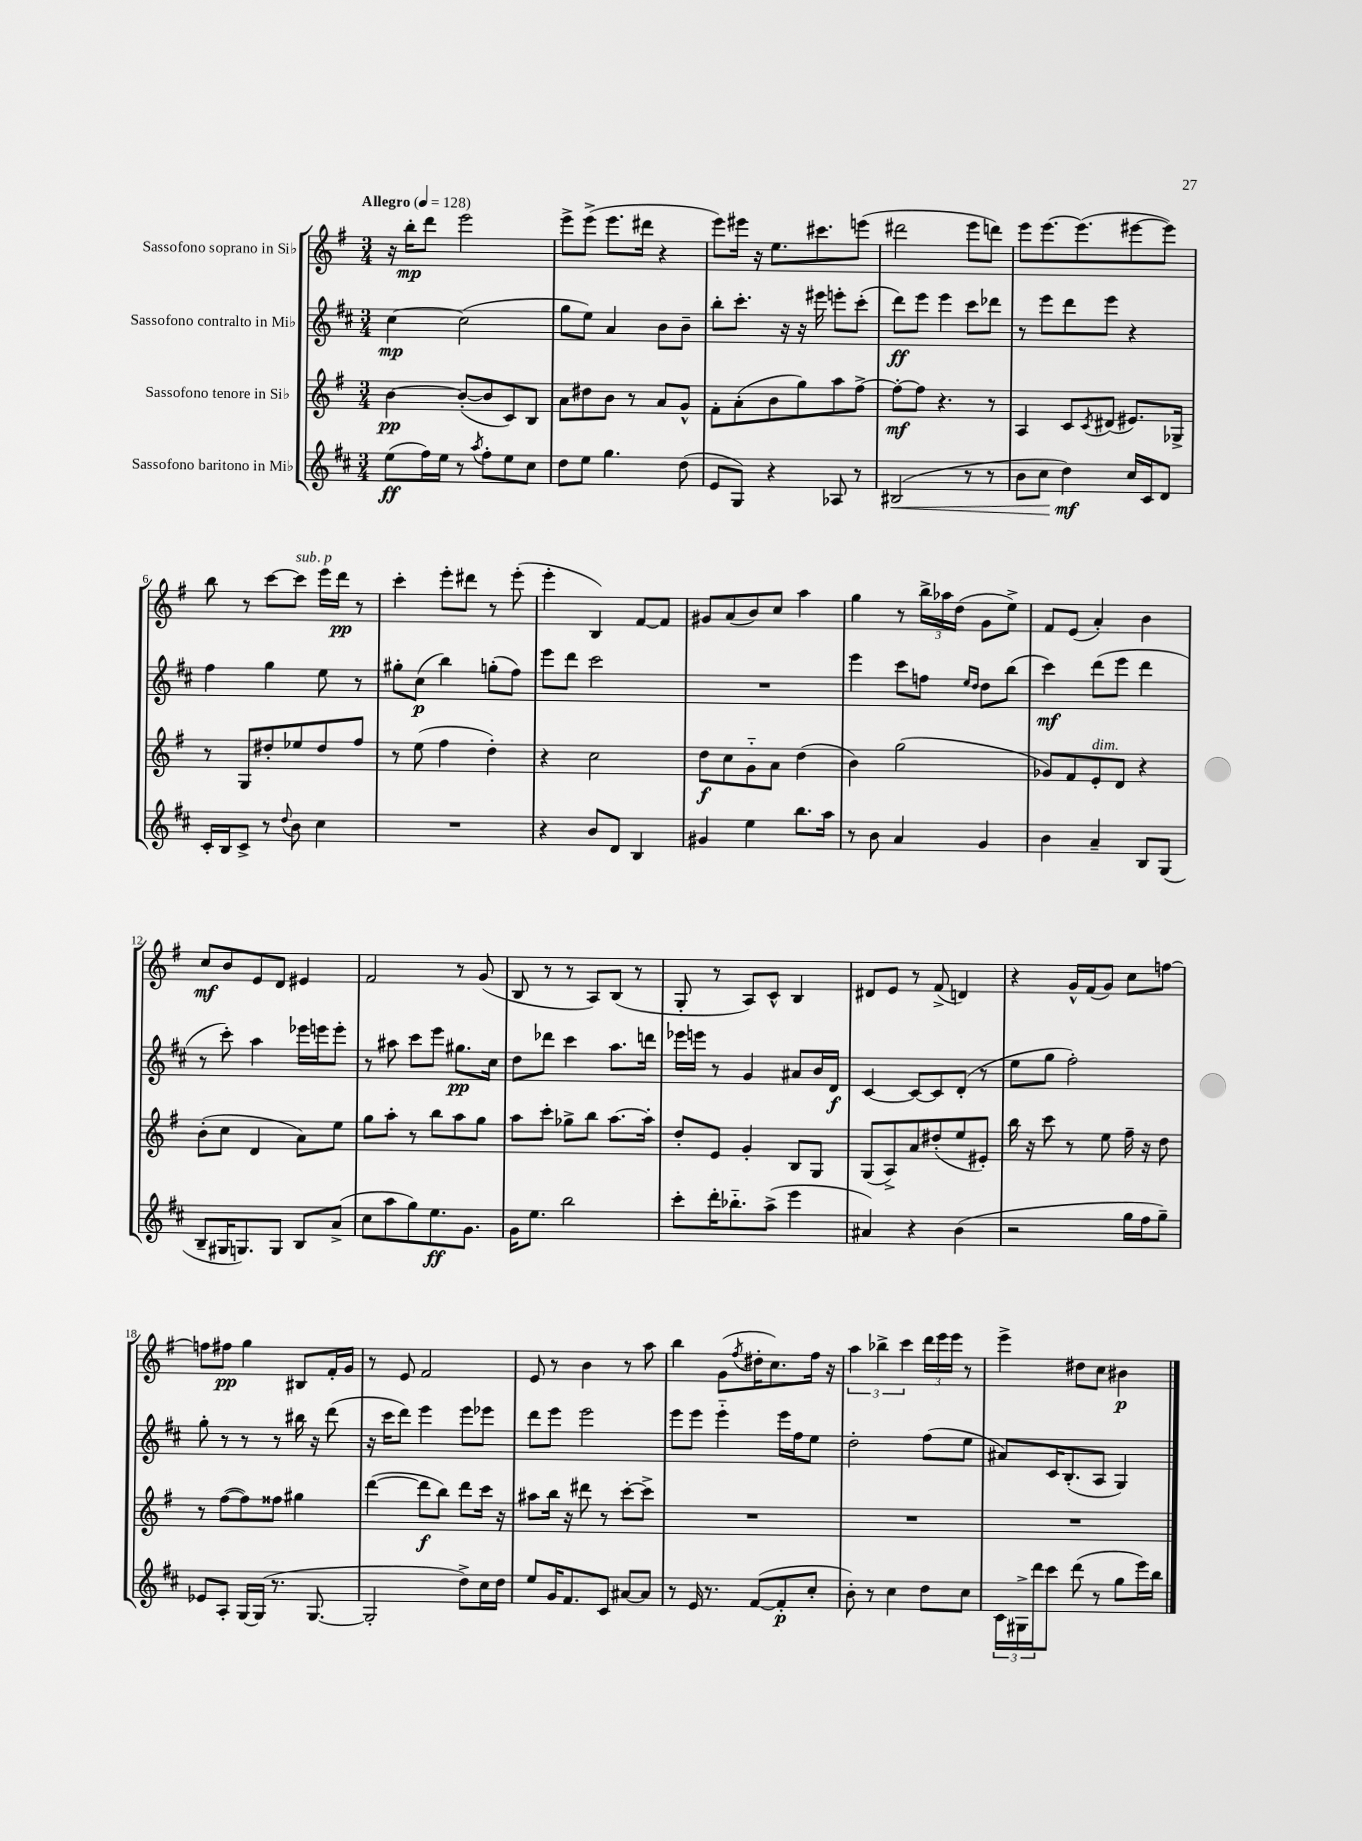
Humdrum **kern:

**kern	**dynam	**kern	**dynam	**kern	**dynam	**kern	**dynam
*part4	*part4	*part3	*part3	*part2	*part2	*part1	*part1
*staff4	*staff4	*staff3	*staff3	*staff2	*staff2	*staff1	*staff1
*I"Sassofono baritono in Mi♭	*	*I"Sassofono tenore in Si♭	*	*I"Sassofono contralto in Mi♭	*	*I"Sassofono soprano in Si♭	*
*clefG2	*	*clefG2	*	*clefG2	*	*clefG2	*
*k[f#c#]	*	*k[f#]	*	*k[f#c#]	*	*k[f#]	*
*M3/4	*	*M3/4	*	*M3/4	*	*M3/4	*
*MM128	*	*MM128	*	*MM128	*	*MM128	*
=1	=1	=1	=1	=1	=1	=1	=1
!	!	!	!	!	!	!LO:TX:a:B:t=Allegro	!
(8ee\L	ff	[4b\	pp	[4cc#\	mp	16r	.
.	.	.	.	.	.	16bb'\KL	mp
16ff#\L)	.	.	.	.	.	8ddd\J	.
16ee\JJ	.	.	.	.	.	.	.
8r	.	(8b'/L_	.	(2cc#\]	.	2eee\	.
8qaa/	.	.	.	.	.	.	.
8ff#'\L	.	8b/]	.	.	.	.	.
8ee\	.	8c/)	.	.	.	.	.
8cc#\J	.	8B/J	.	.	.	.	.
=2	=2	=2	=2	=2	=2	=2	=2
8dd\L	.	8a\L	.	8gg\L	.	8eee^\L	.
8ee\J	.	8dd#X\	.	8ee\J)	.	(8eee^\J	.
4.gg\	.	8b\J	.	4a/	.	8.eee\L	.
.	.	8r	.	.	.	.	.
.	.	.	.	.	.	16ddd#X\Jk	.
.	.	8a/L	.	8b\L	.	4r	.
(8dd\	.	8g^^/J	.	8b~\J	.	.	.
=3	=3	=3	=3	=3	=3	=3	=3
8e/L	.	8f#'\L	.	8bb'\L	.	8eee\L)	.
8G/J)	.	(8a'\	.	8.ccc#'\J	.	16eee#X\Jk	.
.	.	.	.	.	.	16r	.
4r	.	8b\	.	.	.	8.ee\L	.
.	.	.	.	16r	.	.	.
.	.	8gg\)	.	16r	.	.	.
.	.	.	.	16eee#X\	.	8.ccc#X\	.
8A-X/	.	8aa\	.	8eeen'\L	.	.	.
8r	.	[8ff#^\J	.	(8ccc#'\J	.	(8eeen\J	.
=4	=4	=4	=4	=4	=4	=4	=4
!	!LO:HP:b	!	!	!	!	!	!
(2B#X/	<	8ff#'\L_	mf	8ddd\L)	ff	2ddd#X\	.
.	.	8ff#\J]	.	8eee\J	.	.	.
.	.	4.r	.	4eee\	.	.	.
8r	.	.	.	8ccc#\L	.	8eee\L	.
8r	.	8r	.	8ddd-X\J	.	8dddn\J)	.
=5	=5	=5	=5	=5	=5	=5	=5
8b\L	.	4A/	.	8r	.	8eee\L	.
8cc#\J	.	.	.	8eee\L	.	[8.eee\	.
4dd\)	mf	8c/L	.	8ddd\	.	.	.
.	.	.	.	.	.	(8.eee\]	.
.	.	8qc/	.	.	.	.	.
.	.	(8d#X/J	.	8eee\J	.	.	.
16cc#/LL	[	8.e#X/L)	.	4r	.	[8eee#X\	.
16c#/J	.	.	.	.	.	.	.
8d/J	.	.	.	.	.	8eee#\J])	.
.	.	16G-X^/Jk	.	.	.	.	.
!!LO:LB:g=z
=6	=6	=6	=6	=6	=6	=6	=6
16c#'/LL	.	8r	.	4ff#\	.	8bb\	.
16B/J	.	.	.	.	.	.	.
8c#^/J	.	8G/L	.	.	.	8r	.
8r	.	8dd#X'/	.	4gg\	.	[8ccc\L	.
8qqdd/	.	.	.	.	.	.	.
!	!	!	!	!	!	!LO:TX:a:i:t=sub. p	!
8b\	.	8ee-X/	.	.	.	8ccc\J]	.
4cc#\	.	8dd#/	.	8ee\	.	16eee\LL	.
.	.	.	.	.	.	16ddd\JJ	pp
.	.	8ff#/J	.	8r	.	8r	.
=7	=7	=7	=7	=7	=7	=7	=7
2.r	.	8r	.	8gg#X'\L	.	4ccc'\	.
.	.	(8ee\	.	(8cc#\J	p	.	.
.	.	4ff#\	.	4bb\)	.	8eee'\L	.
.	.	.	.	.	.	8ddd#X\J	.
.	.	4dd'\)	.	(8ggn'\L	.	8r	.
.	.	.	.	8ff#\J)	.	(8eee'\	.
=8	=8	=8	=8	=8	=8	=8	=8
4r	.	4r	.	8eee\L	.	4eee'\	.
.	.	.	.	8ddd\J	.	.	.
8b/L	.	2cc\	.	2ccc#\	.	4B/)	.
8d/J	.	.	.	.	.	.	.
4B/	.	.	.	.	.	[8f#/L	.
.	.	.	.	.	.	8f#/J]	.
=9	=9	=9	=9	=9	=9	=9	=9
4g#X/	.	8dd\L	f	2.r	.	8g#X/L	.
.	.	8cc\	.	.	.	(8a/	.
4ee\	.	8g\	.	.	.	8b/)	.
.	.	8a\J	.	.	.	8cc/J	.
8.bb\L	.	(4dd\	.	.	.	4aa\	.
16aa\Jk	.	.	.	.	.	.	.
=10	=10	=10	=10	=10	=10	=10	=10
8r	.	4b\)	.	4eee\	.	4gg\	.
8b\	.	.	.	.	.	.	.
4a/	.	(2gg\	.	8ccc#\L	.	8r	.
.	.	.	.	8ffn\J	.	24bb^\LL	.
.	.	.	.	.	.	24aa-X\	.
.	.	.	.	.	.	(24dd\JJ	.
.	.	.	.	16qqee/LL	.	.	.
.	.	.	.	16qqdd/JJ	.	.	.
4g/	.	.	.	8dd\L	.	8g\L	.
.	.	.	.	(8bb\J	.	8ee^\J)	.
=11	=11	=11	=11	=11	=11	=11	=11
4b\	.	8g-X/L)	.	4ccc#\)	mf	8f#/L	.
.	.	8f#/	.	.	.	(8e/J	.
!	!	!LO:TX:a:i:t=dim.	!	!	!	!	!
4a~/	.	8e'/	.	(8ddd\L	.	4a'/)	.
.	.	8d/J	.	8eee\J	.	.	.
8B/L	.	4r	.	4ddd\	.	4b\	.
(8G/J	.	.	.	.	.	.	.
!!LO:LB:g=z
=12	=12	=12	=12	=12	=12	=12	=12
8B~/L	.	(8b'\L	.	8r	.	8cc/L	mf
16G#X/K	.	8cc\J	.	8ccc#'\)	.	8b/	.
8.Gn/)	.	.	.	.	.	.	.
.	.	4d/	.	4aa\	.	8e/	.
8G/J	.	.	.	.	.	8d/J	.
8B/L	.	8a\L)	.	16eee-X\LL	.	4e#X/	.
.	.	.	.	16eeen\J	.	.	.
(8a^/J	.	8ee\J	.	8eee'\J	.	.	.
=13	=13	=13	=13	=13	=13	=13	=13
8cc#\L	.	8gg\L	.	8r	.	2f#/	.
8aa\	.	8aa'\J	.	8aa#X\	.	.	.
8gg\)	.	8r	.	8ccc#\L	.	.	.
8.ee\	ff	8bb\L	.	8eee\J	.	.	.
.	.	8aa\	.	8.gg#X\L	pp	8r	.
8.g\J	.	.	.	.	.	.	.
.	.	8gg\J	.	.	.	(8g/	.
.	.	.	.	16cc#\Jk	.	.	.
=14	=14	=14	=14	=14	=14	=14	=14
16g\KL	.	8aa\L	.	8dd\L	.	8B/	.
8.ee\J	.	.	.	.	.	.	.
.	.	8ccc'\J	.	8ddd-X\J	.	8r	.
2bb\	.	8gg-X^\L	.	4ccc#\	.	8r	.
.	.	8bb\J	.	.	.	8A/L)	.
.	.	[8.aa\L	.	8.aa\L	.	(8B/J	.
.	.	.	.	.	.	8r	.
.	.	16aa'\Jk]	.	16dddn\Jk	.	.	.
=15	=15	=15	=15	=15	=15	=15	=15
8ccc#'\L	.	8dd'/L	.	16eee-X\LL	.	8G'/	.
.	.	.	.	16eeen\JJ	.	.	.
16ddd'\K	.	8e/J	.	8r	.	8r	.
8.bb-X\	.	.	.	.	.	.	.
.	.	4g'/	.	4g/	.	8A/L)	.
(8aa^\J	.	.	.	.	.	8c^^/J	.
4eee\	.	8B/L	.	8a#X/L	.	4B/	.
.	.	8G/J	.	16b/L	.	.	.
.	.	.	.	16d/JJ	f	.	.
=16	=16	=16	=16	=16	=16	=16	=16
4a#X/)	.	(8G/L	.	[4c#/	.	8d#X/L	.
.	.	8A^/)	.	.	.	8e/J	.
4r	.	8a/	.	8c#/L_	.	8r	.
.	.	(8dd#X'/	.	8c#/]	.	(8f#^/	.
(4b\	.	8ee/	.	(8d'/J	.	4dn/)	.
.	.	8e#X'/J)	.	8r	.	.	.
=17	=17	=17	=17	=17	=17	=17	=17
2r	.	16bb\	.	8ee\L	.	4r	.
.	.	16r	.	.	.	.	.
.	.	8ccc\	.	8gg\J	.	.	.
.	.	8r	.	2ff#'\)	.	16g^^/LL	.
.	.	.	.	.	.	(16f#/J	.
.	.	8ee\	.	.	.	8g/J)	.
16gg\LL	.	16ff#~\	.	.	.	8cc\L	.
16ff#\J	.	16r	.	.	.	.	.
8gg~\J)	.	8dd\	.	.	.	[8ffn\J	.
!!LO:LB:g=z
=18	=18	=18	=18	=18	=18	=18	=18
8e-X/L	.	8r	.	8gg'\	.	8ffn\L]	.
8A'/J	.	([8ff#\L	.	8r	.	8ff#X\J	pp
[16G/LL	.	8ff#\])	.	8r	.	4gg\	.
(16G/JJ]	.	.	.	.	.	.	.
8.r	.	8ff##X\J	.	8r	.	.	.
.	.	4gg#X\	.	16bb#X\	.	8B#X/L	.
[8.G/	.	.	.	16r	.	.	.
.	.	.	.	(8ddd\	.	16f#'/L	.
.	.	.	.	.	.	16g/JJ	.
=19	=19	=19	=19	=19	=19	=19	=19
2G'/]	.	([4ddd\	.	16r	.	8r	.
.	.	.	.	16ccc#\KL	.	.	.
.	.	.	.	8ddd\J)	.	8e/	.
.	.	8ddd\L]	f	4eee\	.	2f#/	.
.	.	8bb\J)	.	.	.	.	.
8dd^\L)	.	8ddd\L	.	8eee\L	.	.	.
16cc#\L	.	16ccc\Jk	.	8eee-X\J	.	.	.
16dd\JJ	.	16r	.	.	.	.	.
=20	=20	=20	=20	=20	=20	=20	=20
8ee/L	.	8aa#X\L	.	8ddd\L	.	8e/	.
16g/K	.	16bb\Jk	.	8eee\J	.	8r	.
8.f#/	.	16r	.	.	.	.	.
.	.	8ddd#X\	.	2eee\	.	4b\	.
8c#/J	.	8r	.	.	.	.	.
[8a#X/L	.	[8ccc'\L	.	.	.	8r	.
8a#/J]	.	8ccc^\J]	.	.	.	8aa\	.
=21	=21	=21	=21	=21	=21	=21	=21
8r	.	2.r	.	8eee\L	.	4bb\	.
16e/	.	.	.	8eee\J	.	.	.
8.r	.	.	.	.	.	.	.
.	.	.	.	4eee\	.	(8g\L	.
.	.	.	.	.	.	8qff#/	.
([8f#/L	.	.	.	.	.	16dd#X'\K	.
.	.	.	.	.	.	8.cc\)	.
8f#'/]	p	.	.	16eee\LL	.	.	.
.	.	.	.	16ff#\J	.	.	.
8cc#'/J	.	.	.	8ee\J	.	16ff#\Jk	.
.	.	.	.	.	.	16r	.
=22	=22	=22	=22	=22	=22	=22	=22
8b'\)	.	2.r	.	2dd'\	.	6aa\	.
8r	.	.	.	.	.	.	.
.	.	.	.	.	.	6bb-X^\	.
4cc#\	.	.	.	.	.	.	.
.	.	.	.	.	.	6ccc\	.
8dd\L	.	.	.	(8ff#\L	.	24ddd\LL	.
.	.	.	.	.	.	24eee\	.
.	.	.	.	.	.	24eee\JJ	.
8cc#\J	.	.	.	8ee\J	.	8r	.
=23	=23	=23	=23	=23	=23	=23	=23
24c#\LL	.	2.r	.	8a#X/L)	.	4eee^\	.
24G#X^\	.	.	.	.	.	.	.
24ddd\J	.	.	.	.	.	.	.
8ccc#\J	.	.	.	16c#/K	.	.	.
.	.	.	.	(8.B'/	.	.	.
(8ddd\	.	.	.	.	.	8dd#X\L	.
8r	.	.	.	8A/J	.	8cc\J	.
8gg\L	.	.	.	4G/)	.	4b#X\	p
16eee\L)	.	.	.	.	.	.	.
16bb\JJ	.	.	.	.	.	.	.
==	==	==	==	==	==	==	==
*-	*-	*-	*-	*-	*-	*-	*-
